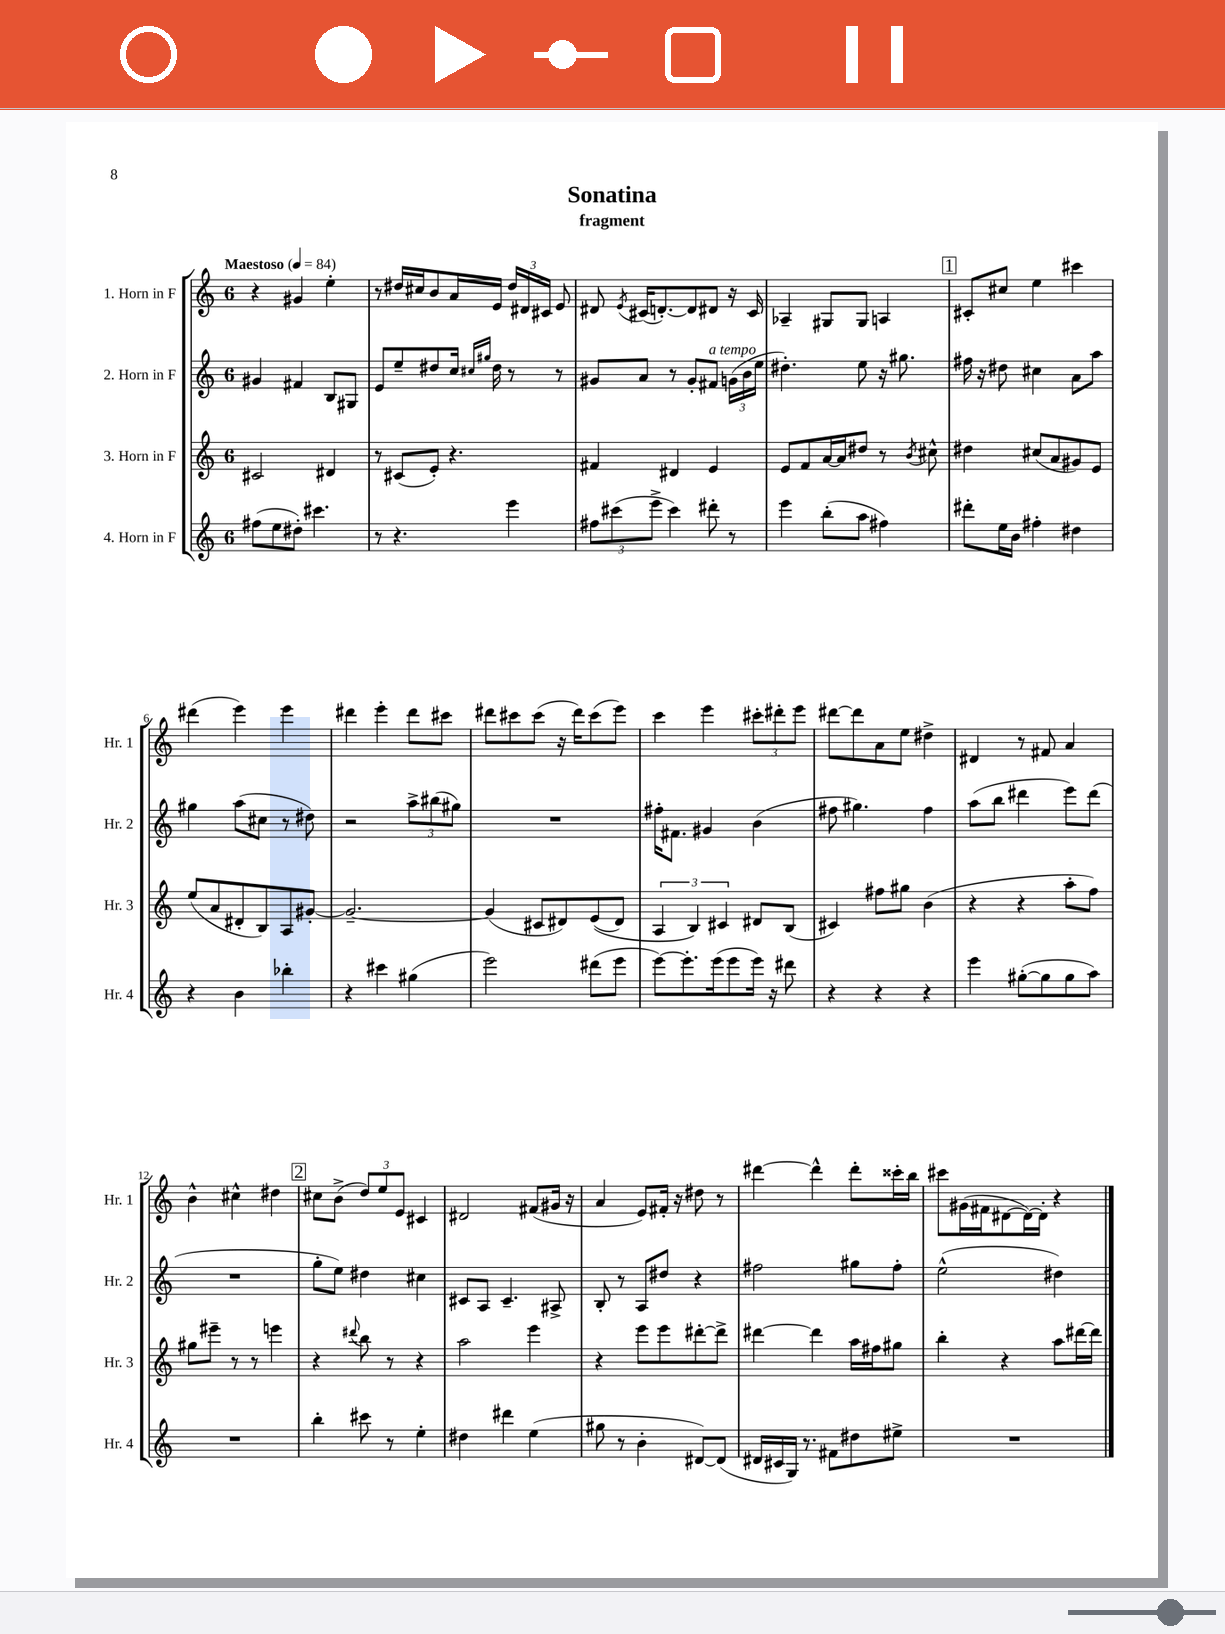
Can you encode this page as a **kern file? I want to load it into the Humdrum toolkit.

**kern	**kern	**kern	**kern
*part4	*part3	*part2	*part1
*staff4	*staff3	*staff2	*staff1
*I"4. Horn in F	*I"3. Horn in F	*I"2. Horn in F	*I"1. Horn in F
*I'Hr. 4	*I'Hr. 3	*I'Hr. 2	*I'Hr. 1
*clefG2	*clefG2	*clefG2	*clefG2
*k[]	*k[]	*k[]	*k[]
*M6/8	*M6/8	*M6/8	*M6/8
*MM84	*MM84	*MM84	*MM84
=1	=1	=1	=1
!	!	!	!LO:TX:a:B:t=Maestoso
(8ff#X\L	2c#X/	4g#X/	4r
8ee\	.	.	.
8dd#X'\J)	.	4f#X/	4g#X/
4.ccc#X\	.	.	.
.	4d#X/	8B/L	4ee'\
.	.	8G#X/J	.
=2	=2	=2	=2
8r	8r	8e/L	8r
4.r	(8c#X/L	8ee~/	16dd#X/LL
.	.	.	16cc#X/J
.	8e'/J)	8dd#X/	8b/
.	4.r	16cc/Jk	16a/L
.	.	16qqcc#X/LL	.
.	.	16qqgg#X/JJ	.
.	.	16dd#\	16e/JJ
4eee\	.	8r	24dd#/LL
.	.	.	24d#X/
.	.	.	24c#X/JJ
.	.	8r	8e/
=3	=3	=3	=3
12ff#X\L	4f#X/	8g#X/L	8d#X/
(12ccc#X\	.	.	.
.	.	.	8qe/
.	.	8a/J	(16c#X/KL
12eee^\J	.	.	.
.	.	.	[8.dn'/)
4ccc#\)	4d#X/	8r	.
.	.	8g#'/L	8d/]
!	!	!LO:TX:a:i:t=a tempo	!
8ddd#X'\	4e/	8f#X/J	8d#X/J
8r	.	(24gn\LL	16r
.	.	24b\	.
.	.	.	16c#/
.	.	24ee\JJ	.
=4	=4	=4	=4
4eee\	8e/L	4.dd#X'\)	4A-X~/
.	8f/	.	.
(8bb'\L	[16a/L	.	8G#X/L
.	16a/J]	.	.
8aa\J	8dd#X/J	8ee\	8G#/J
4ff#X\)	8r	16r	4An/
.	.	8.gg#X\	.
.	8qb/	.	.
.	8cc#X^^\	.	.
!!LO:REH:place=s1:t=1
=5	=5	=5	=5
8ddd#X'\L	4dd#X\	16ff#X\	8c#X'/L
.	.	16r	.
16ee\L	.	8dd#X\	8cc#X/J
16b\JJ	.	.	.
4ff#X'\	(8cc#X/L	4cc#X\	4ee\
.	8a/	.	.
4dd#X\	8g#X/)	8a\L	4ccc#X\
.	8e/J	8aa\J	.
!!LO:LB:g=z
=6	=6	=6	=6
4r	(8ee/L	4gg#X\	(4ddd#X\
.	8a/	.	.
4b\	8d#X'/	(8aa\L	4eee\)
.	8B/)	8cc#X\J	.
4bb-X'\	8A/	8r	4eee\
.	[8g#X'/J	8dd#X\)	.
=7	=7	=7	=7
4r	2.g#~/_	2r	4ddd#X\
4ccc#X\	.	.	4eee'\
(4gg#X\	.	12aa^\L	8ddd#\L
.	.	(12bb#X\	.
.	.	.	8ccc#X\J
.	.	12gg#X\J)	.
=8	=8	=8	=8
2eee\)	(4g#/]	2.r	8ddd#X\L
.	.	.	8ccc#X\
.	8c#X/L	.	(8ccc#\J
.	8d#X/)	.	16r
.	.	.	16ddd#\KL)
(8ddd#X\L	((8e/	.	(8ccc#\
8eee\J	8d#/J)	.	8eee\J)
=9	=9	=9	=9
[8eee\L)	6A/	16ff#X'\KL	4ccc\
.	.	8.f#X\J	.
8.eee'\]	.	.	.
.	6B/)	.	.
.	.	4g#X/	4eee\
(16eee\k	.	.	.
.	6c#X/	.	.
8eee\	.	.	.
16eee\Jk)	8d#X/L	(4b\	12ccc#X'\L
16r	.	.	.
.	.	.	12ddd#X'\
8ddd#X\	(8B/J	.	.
.	.	.	12eee\J
=10	=10	=10	=10
4r	4c#X/)	8ff#X\	[8ddd#X\L
.	.	4.gg#X\)	8ddd#\]
4r	8ff#X\L	.	8a\
.	8gg#X\J	.	8ee\J
4r	(4b\	4ff#\	4dd#X^\
=11	=11	=11	=11
4eee\	4r	(8aa\L	4d#X/
.	.	8bb\J	.
([8gg#X'\L	4r	4ddd#X\	8r
8gg#\]	.	.	8f#X/
8gg#\	8aa'\L	8eee\L)	4a/
8aa\J)	8ff\J)	(8ddd#\J	.
!!LO:LB:g=z
=12	=12	=12	=12
2.r	8gg#X\L	2.r	4b^^\
.	8eee#X~\J	.	.
.	8r	.	4cc#X^^\
.	8r	.	.
.	4eeen\	.	4dd#X\
!!LO:REH:place=s1:t=2
=13	=13	=13	=13
4bb'\	4r	8gg'\L	8cc#X\L
.	.	8ee\J)	(8b^\J
.	8qqddd#X/	.	.
8ccc#X\	8bb\	4dd#X\	12dd/L)
.	.	.	12ee/
8r	8r	.	.
.	.	.	12e/J
4ee'\	4r	4cc#X\	4c#X/
=14	=14	=14	=14
4dd#X\	2aa\	8c#X/L	2d#X/
.	.	8A/J	.
4ddd#X\	.	4.c#~/	.
(4ee\	4eee\	.	(8f#X/L
.	.	8A#X^/	16g#X/Jk
.	.	.	16r
=15	=15	=15	=15
8gg#X\	4r	8B'/	4a/
8r	.	8r	.
4b'\	8eee\L	8A/L	8e/L)
.	8eee\	8dd#X/J	16f#X'/Jk
.	.	.	16r
[8d#X/L)	[8ddd#X'\	4r	8dd#X\
(8d#/J]	8ddd#^\J]	.	8r
=16	=16	=16	=16
16d#X/LL	[4ddd#X\	2ff#X\	[4ddd#X\
16c#X/	.	.	.
16G/JJ)	.	.	.
8.r	.	.	.
.	4ddd#\]	.	4ddd#^^\]
8f#X\L	.	.	.
8dd#X\	16aa\LL	8gg#X\L	8ddd#'\L
.	16ff#X\J	.	.
8ee#X^\J	8gg#X\J	8ff#'\J	16ccc##X'\L
.	.	.	16bb\JJ
=17	=17	=17	=17
2.r	4bb'\	(2ee^^\	8ccc#X\L
.	.	.	(16g#X\L
.	.	.	16f#X\J
.	4r	.	[8d#X\
.	.	.	16d#\L_)
.	.	.	16d#'\JJ]
.	8aa\L	4dd#X\)	4r
.	[16ddd#X\L	.	.
.	16ddd#\JJ]	.	.
==	==	==	==
*-	*-	*-	*-
